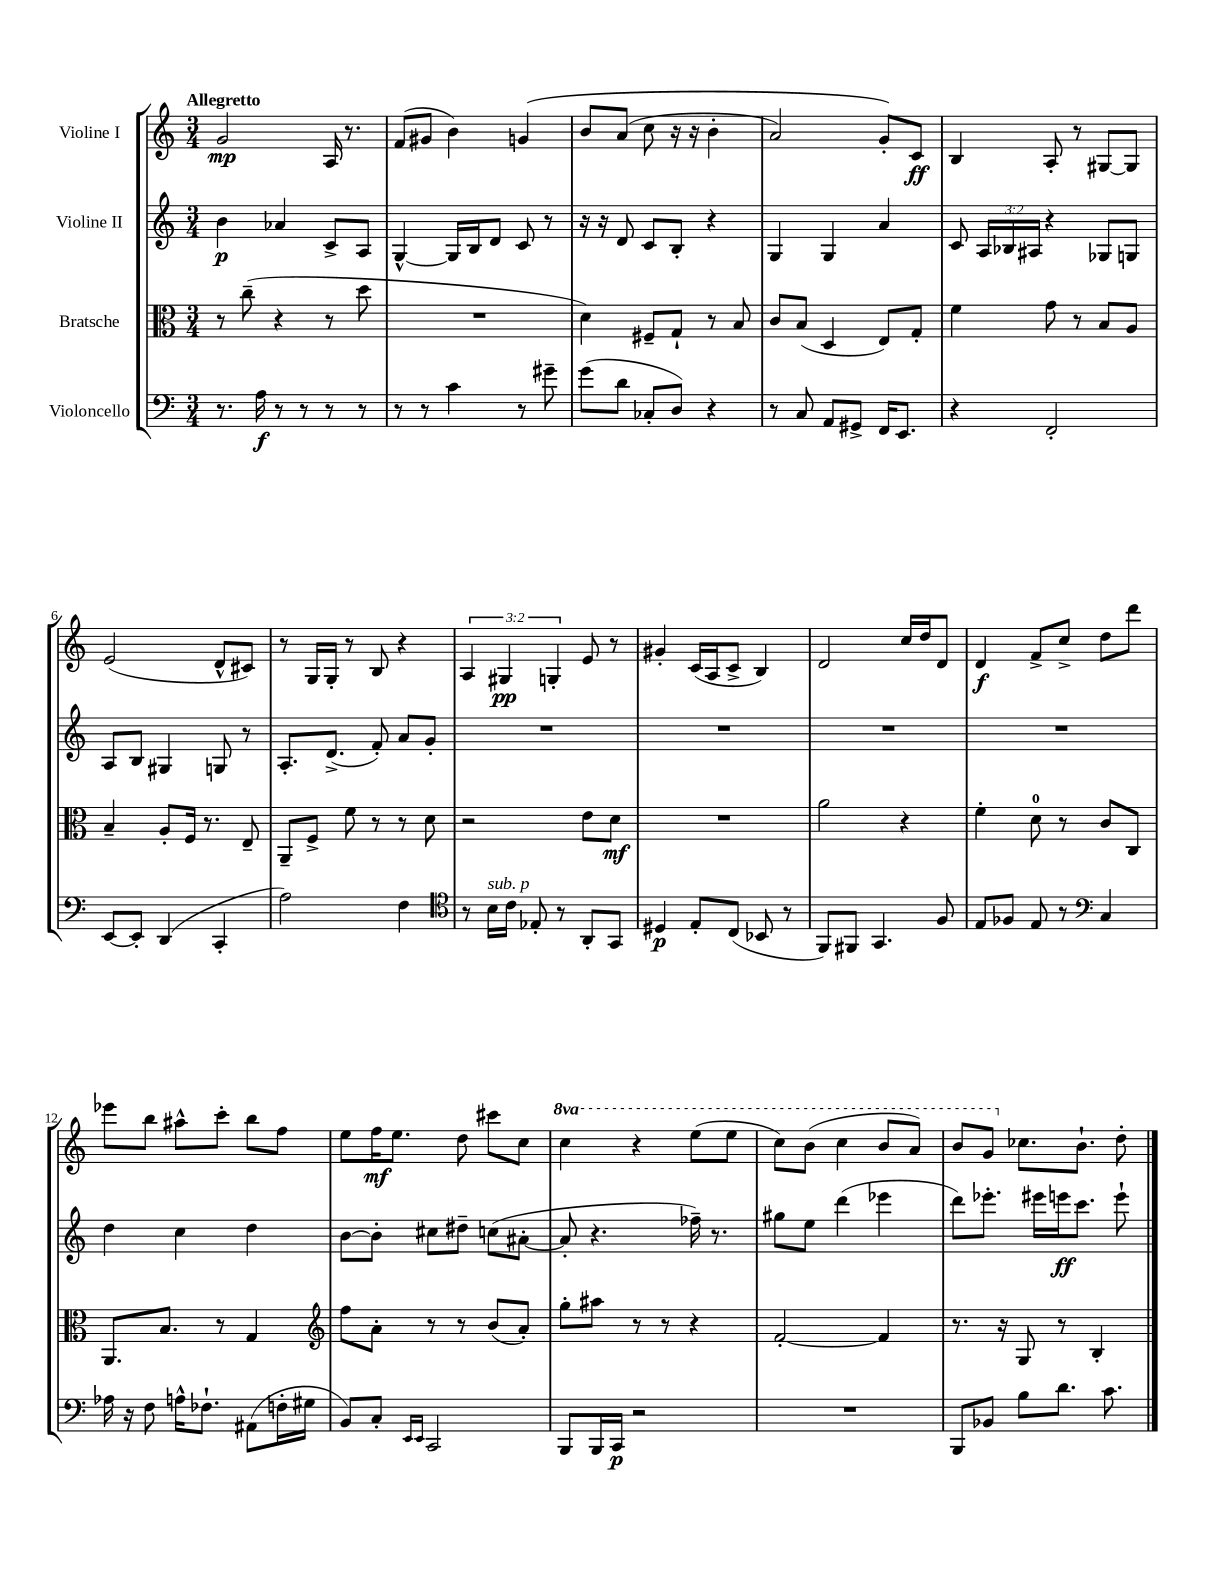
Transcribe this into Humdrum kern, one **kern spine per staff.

**kern	**kern	**kern	**kern
*staff4	*staff3	*staff2	*staff1
*clefF4	*clefC3	*clefG2	*clefG2
*k[]	*k[]	*k[]	*k[]
*M3/4	*M3/4	*M3/4	*M3/4
8.r	8r	4b	2g
.	(8cc~	.	.
16A	.	.	.
8r	4r	4a-	.
8r	.	.	.
8r	8r	8c^	16A
.	.	.	8.r
8r	8dd	8A	.
=	=	=	=
8r	2.r	[4G^^	(8f
8r	.	.	8g#
4c	.	16G]	4b)
.	.	16B	.
.	.	8d	.
8r	.	8c	&(4g
8g#~	.	8r	.
=	=	=	=
(8g	4d)	16r	8b
.	.	16r	.
8d	.	8d	(8a
8C-'	8F#~	8c	8cc
8D)	8G`	8B'	16r
.	.	.	16r
4r	8r	4r	4b'
.	8B	.	.
=	=	=	=
8r	8c	4G	2a)
8C	(8B	.	.
8AA	4D	4G	.
8GG#^	.	.	.
16FF	8E)	4a	8g'&)
8.EE	.	.	.
.	8G'	.	8c
=	=	=	=
4r	4f	8c	4B
.	.	24A	.
.	.	24B-	.
.	.	24A#	.
2FF'	8g	4r	8A'
.	8r	.	8r
.	8B	8G-	[8G#
.	8A	8G	8G#]
=	=	=	=
[8EE	4B~	8A	(2e
8EE']	.	8B	.
(4DD	8A'	4G#	.
.	16F	.	.
.	8.r	.	.
4CC'	.	8G	8d^^
.	8E~	8r	8c#)
=	=	=	=
2A)	8AA~	8.A'	8r
.	8F^	.	16G
.	.	(8.d^	16G'
.	8f	.	8r
.	8r	8f')	8B
4F	8r	8a	4r
.	8d	8g'	.
=	=	=	=
*clefC4	*	*	*
8r	2r	2.r	6A
16B	.	.	.
.	.	.	6G#
16c	.	.	.
8E-'	.	.	.
.	.	.	6G'
8r	.	.	.
8AA'	8e	.	8e
8GG	8d	.	8r
=	=	=	=
4D#	2.r	2.r	4g#'
8E'	.	.	(16c
.	.	.	16A
(8C	.	.	8c^
8BB-	.	.	4B)
8r	.	.	.
=	=	=	=
8FF)	2a	2.r	2d
8FF#	.	.	.
4.GG	.	.	.
.	4r	.	16cc
.	.	.	16dd
8F	.	.	8d
=	=	=	=
8E	4f'	2.r	4d
8F-	.	.	.
8E	8d	.	8f^
8r	8r	.	8cc^
*clefF4	*	*	*
4C	8c	.	8dd
.	8C	.	8ddd
=	=	=	=
16A-	8.AA	4dd	8eee-
16r	.	.	.
8F	.	.	8bb
.	8.B	.	.
16A^^	.	4cc	8aa#^^
8.F-`	.	.	.
.	8r	.	8ccc'
(8AA#	4G	4dd	8bb
16F'	.	.	8ff
16G#	.	.	.
=	=	=	=
*	*clefG2	*	*
8BB)	8ff	[8b	8ee
8C'	8a'	8b']	16ff
.	.	.	8.ee
16qqEE	.	.	.
16qqEE	.	.	.
2CC	8r	8cc#	.
.	8r	8dd#~	8dd
.	(8b	(8cc	8ccc#
.	8a')	[8a#'	8cc
=	=	=	=
8BBB	8gg'	8a#']	4ccc
16BBB	8aa#	4.r	.
16CC	.	.	.
2r	8r	.	4r
.	8r	.	.
.	4r	16ff-~)	(8eee
.	.	8.r	.
.	.	.	8eee
=	=	=	=
2.r	[2f'	8gg#	8ccc)
.	.	8ee	(8bb
.	.	(4ddd	4ccc
.	4f]	4eee-	8bb
.	.	.	8aa)
=	=	=	=
8BBB	8.r	8ddd)	8bb
8BB-	.	8.eee-'	8gg
.	16r	.	.
8B	8G	.	8.cc-
.	.	16eee#	.
8.d	8r	16eee	.
.	.	8.ccc	8.b`
.	4B'	.	.
8.c	.	.	.
.	.	8eee`	8dd'
==	==	==	==
*-	*-	*-	*-
